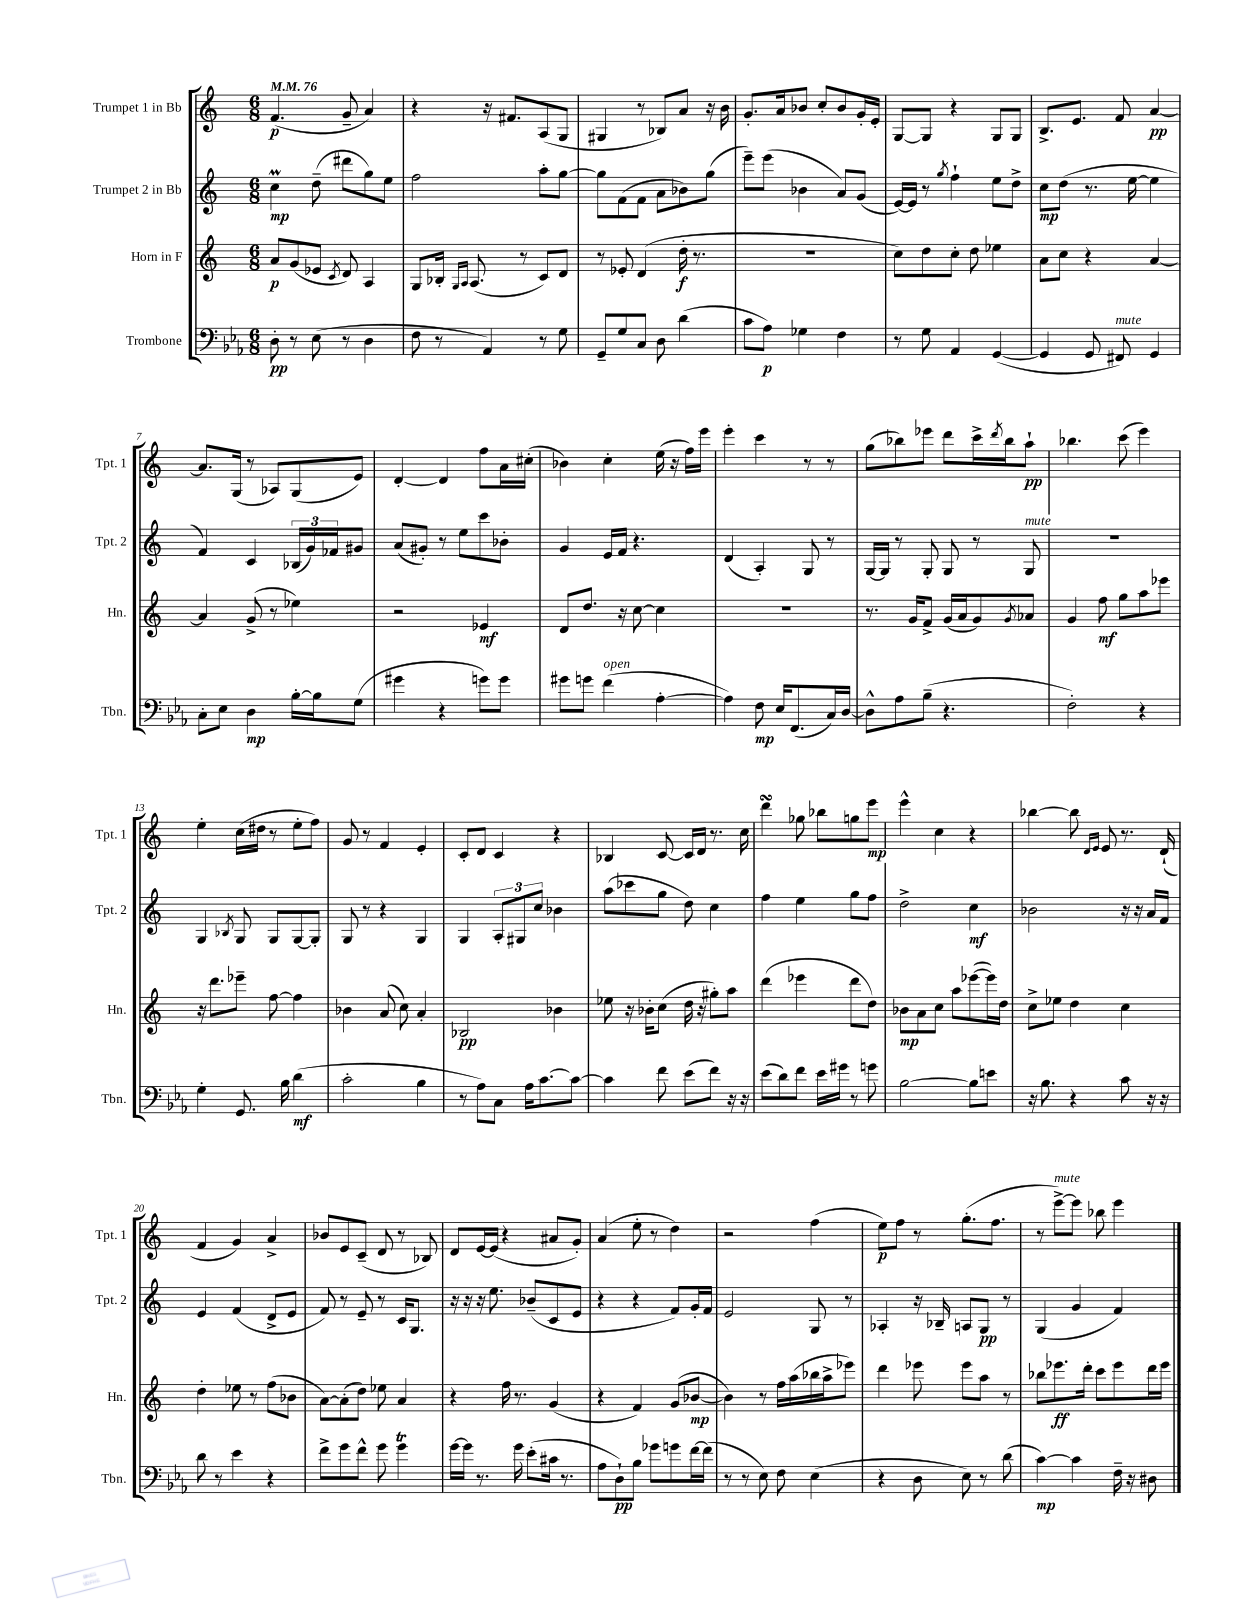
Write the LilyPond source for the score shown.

<<
\new StaffGroup <<
\new Staff = "s0" \with { instrumentName = "Trumpet 1 in Bb" shortInstrumentName = "Tpt. 1" } {
    \clef treble \key c \major \numericTimeSignature \time 6/8 \tempo 4 = 76
    f'4.\p( g'8-- a'4) |
    r4 r16 fis'8. a8( g8 |
    gis4 r8 bes8) a'8 r16 b'16 |
    g'8.-. a'16 bes'8 c''8-. bes'8 g'16-. e'16-. |
    g8~ g8 r4 g8 g8 |
    b8.-> e'8. f'8 a'4~\pp |
    a'8. g16( r8 aes8) g8( e'8) |
    d'4~-. d'4 f''8 a'16 cis''16-.( |
    bes'4) c''4-. e''16( r16 f''16) e'''16 |
    e'''4-. c'''4 r8 r8 |
    g''8( bes''8) ees'''8 d'''8 c'''16-> \acciaccatura { d'''8 } bes''16 a''8-!\pp |
    bes''4. c'''8( e'''4) |
    e''4-. c''16( dis''16 r8 e''8-. f''8) |
    g'8 r8 f'4 e'4-. |
    c'8-. d'8 c'4 r4 |
    bes4 c'8~ c'16 d'16 r8. c''16 |
    d'''4\turn ges''8 bes''8 g''8 e'''8\mp |
    e'''4-^ c''4 r4 |
    bes''4~ bes''8 \grace { d'16 e'16 } e'8 r8. d'16-!( |
    f'4 g'4) a'4-> |
    bes'8 e'8 c'8--( d'8 r8 bes8) |
    d'8 e'16~ e'16( r4 ais'8 g'8-.) |
    a'4( e''8-. r8 d''4) |
    r2 f''4( |
    e''8\p) f''8 r8 g''8.-.( f''8. |
    r8 e'''8~->^\markup { \italic "mute" }) e'''8 bes''8 e'''4 \bar "|." |
}
\new Staff = "s1" \with { instrumentName = "Trumpet 2 in Bb" shortInstrumentName = "Tpt. 2" } {
    \clef treble \key c \major \numericTimeSignature \time 6/8
    c''4\prall\mp d''8--( dis'''8 g''8) e''8 |
    f''2 a''8-. g''8~ |
    g''8 f'8( f'8 a'8 bes'8) g''8( |
    e'''8--) e'''8( bes'4 a'8) g'8( |
    e'16~) e'16 r8 \acciaccatura { g''8 } f''4-! e''8 d''8-> |
    c''8\mp d''8( r8. e''16~ e''4 |
    f'4) c'4 \tuplet 3/2 { bes16( g'16) fes'16 } gis'8 |
    a'8( gis'8-.) r8 e''8 c'''8 bes'8-. |
    g'4 e'16 f'16 r4. |
    d'4( a4-.) g8 r8 |
    g16~ g16 r8 g8-. g8 r8 g8^\markup { \italic "mute" } |
    R2. |
    g4 \acciaccatura { bes8 } g8 g8 g8~ g8-. |
    g8 r8 r4 g4 |
    g4 \tuplet 3/2 { a8-. gis8 c''8 } bes'4 |
    a''8( ces'''8 g''8 d''8) c''4 |
    f''4 e''4 g''8 f''8 |
    d''2-> c''4\mf |
    bes'2 r16 r16 a'16 f'16 |
    e'4 f'4( d'8-> e'8 |
    f'8) r8 e'8-- r8 c'16 g8. |
    r16 r16 r16 e''8. bes'8--( c'8 e'8 |
    r4 r4 f'8) g'16-. f'16 |
    e'2 g8 r8 |
    aes4-. r16 bes16-- a8 g8\pp r8 |
    g4( g'4 f'4) \bar "|." |
}
\new Staff = "s2" \with { instrumentName = "Horn in F" shortInstrumentName = "Hn." } {
    \clef treble \key c \major \numericTimeSignature \time 6/8
    a'8\p g'8( ees'8 \acciaccatura { c'8 } d'8) a4 |
    g8 bes16-. \grace { g16 a16 } a8.( r8 c'8) d'8 |
    r8 ees'8-. d'4( d''16-.\f r8. |
    R2. |
    c''8) d''8 c''8-. d''8 ees''4 |
    a'8 c''8 r4 a'4~ |
    a'4 g'8->( r8 ees''4) |
    r2 ees'4\mf |
    d'8 d''8. r16 c''8~ c''4 |
    R2. |
    r8. g'16 f'8-> g'16( a'16 g'8) \acciaccatura { g'8 } aes'8 |
    g'4 f''8\mf g''8 a''8 ees'''8 |
    r16 d'''8. ees'''8-- f''8~ f''4 |
    bes'4 a'8( c''8) a'4-. |
    bes2\pp bes'4 |
    ees''8 r16 bes'16-. c''8( d''16 r16 gis''8-.) a''8 |
    d'''4( ees'''4 d'''8 d''8) |
    bes'8\mp a'8 c''8 a''8 ees'''8~( ees'''16) d''16 |
    c''8-> ees''8 d''4 c''4 |
    d''4-. ees''8 r8 f''8( bes'8 |
    a'8~) a'8-.( d''8) ees''8 a'4 |
    r4 f''16 r8. g'4( |
    r4 f'4) g'8( bes'8~\mp |
    bes'4) r8 f''16 a''16( bes''16 a''16-> ees'''8) |
    d'''4 ees'''8 ees'''8 a''8 r8 |
    bes''8 ees'''8.\ff d'''16-. c'''8 ees'''8 d'''16 ees'''16 \bar "|." |
}
\new Staff = "s3" \with { instrumentName = "Trombone" shortInstrumentName = "Tbn." } {
    \clef bass \key ees \major \numericTimeSignature \time 6/8
    d8-.\pp r8 ees8( r8 d4 |
    f8 r8 aes,4) r8 g8 |
    g,8-- g8 c8 d8 d'4( |
    c'8 aes8\p) ges4 f4 |
    r8 g8 aes,4 g,4~( |
    g,4 g,8 fis,8^\markup { \italic "mute" }) g,4 |
    c8-. ees8 d4\mp bes16~-. bes16 g8( |
    gis'4 r4 g'8) g'8 |
    gis'8 g'8 f'4^\markup { \italic "open" }( aes4~-. |
    aes4) f8\mp ees16 f,8.( c16) d16~ |
    d8-^ aes8 bes8--( r4. |
    f2-.) r4 |
    g4-. g,8. bes16 d'4\mf( |
    c'2-. bes4 |
    r8 aes8) c8 aes16 c'8.~ c'8~ |
    c'4 f'8 ees'8( f'8) r16 r16 |
    ees'8( d'8) f'8 ees'16 gis'16 r8 g'8 |
    bes2~ bes8 e'8 |
    r16 bes8. r4 c'8 r16 r16 |
    d'8 r8 ees'4 r4 |
    f'8-> g'8 f'8-^ g'8 g'4\trill |
    g'16~ g'16 r8. g'16 ees'8-.( cis'16 r8. |
    aes8 d8-!\pp) bes8 ges'8 g'8 f'16~ f'16( |
    r8 r8 ees8) f8 ees4( |
    r4 d8 ees8) r8 d'8( |
    c'4~\mp) c'4 f16-- r16 dis8 \bar "|." |
}
>>
>>
